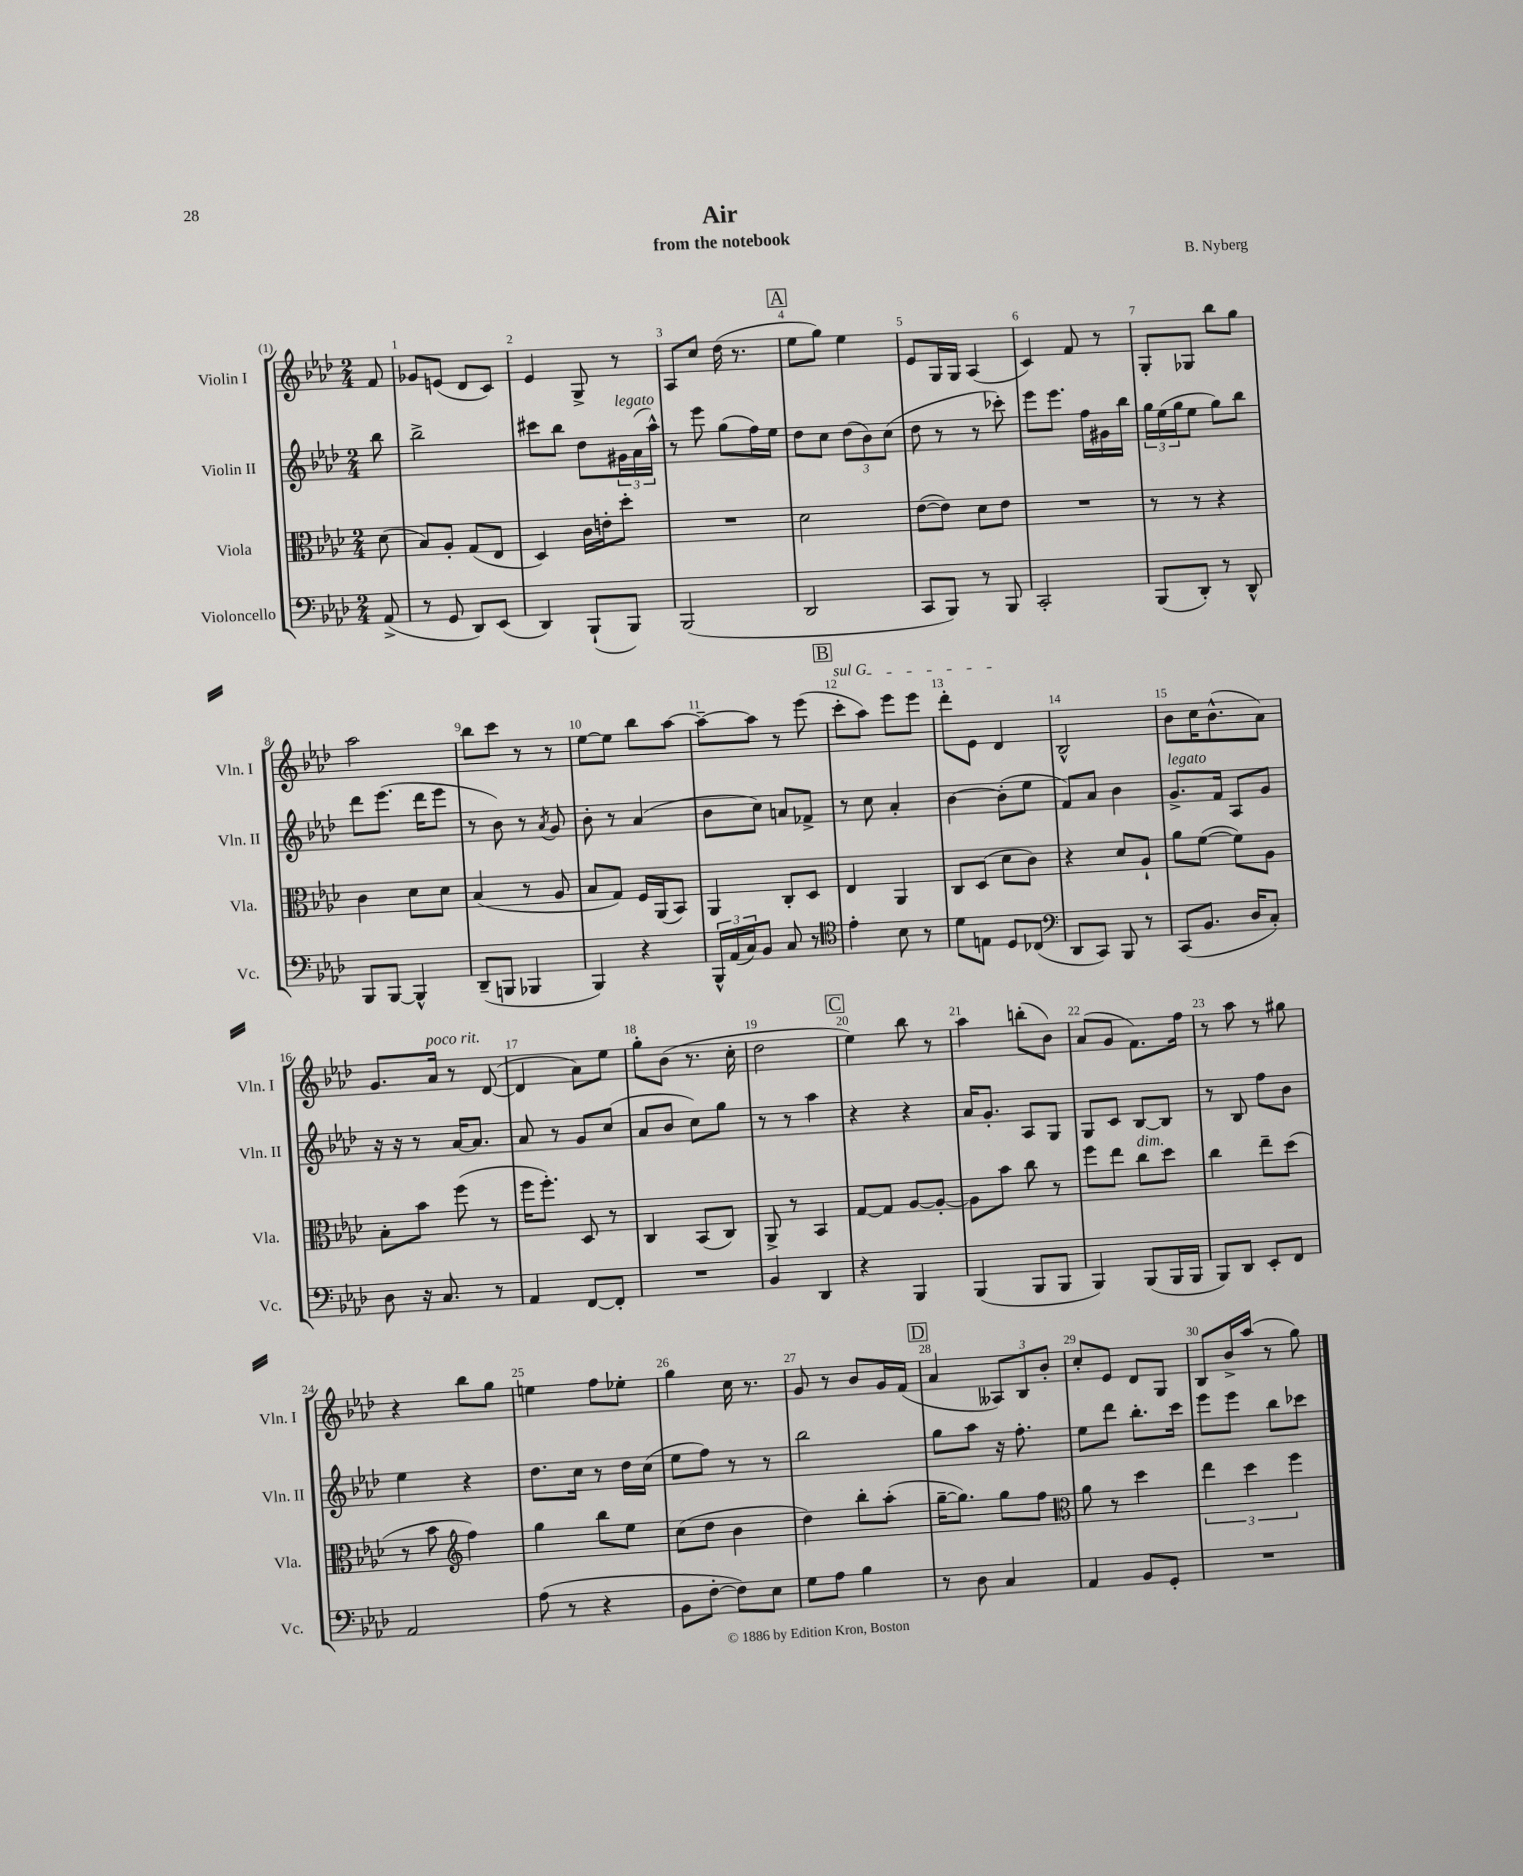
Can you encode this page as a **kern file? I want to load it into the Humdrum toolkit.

**kern	**kern	**kern	**kern
*part4	*part3	*part2	*part1
*staff4	*staff3	*staff2	*staff1
*I"Violoncello	*I"Viola	*I"Violin II	*I"Violin I
*I'Vc.	*I'Vla.	*I'Vln. II	*I'Vln. I
*clefF4	*clefC3	*clefG2	*clefG2
*k[b-e-a-d-]	*k[b-e-a-d-]	*k[b-e-a-d-]	*k[b-e-a-d-]
*M2/4	*M2/4	*M2/4	*M2/4
=	=	=	=
(8AA-^/	(8d-\	8bb-\	8f/
=1	=1	=1	=1
8r	8B-/L)	2bb-^\	8g-X/L
8GG/	8A-'/J	.	(8en/J
8DD-/L)	(8G/L	.	8d-/L
(8EE-/J	8E-/J	.	8c/J)
=2	=2	=2	=2
4DD-/)	4D-/)	8ccc#X\L	4e-/
.	.	8bb-\J	.
(8BBB-`/L	16c\LL	8dd-\L	8G^/
.	16en'\J	.	.
!	!	!LO:TX:a:i:t=legato	!
8BBB-/J)	8dd-'\J	24g#X\L	8r
.	.	(24a-\	.
.	.	24aa-^^\JJ)	.
=3	=3	=3	=3
(2BBB-/	2r	8r	8A-/L
.	.	8eee-\	8cc/J
.	.	(8gg\L	(16dd-\
.	.	.	8.r
.	.	16ff\L)	.
.	.	16ee-\JJ	.
!!LO:REH:place=s1:t=A
=4	=4	=4	=4
2DD-/	2d-\	8dd-\L	8ee-\L
.	.	8cc\J	8gg\J)
.	.	(12dd-\L	4ee-\
.	.	12b-\)	.
.	.	(12cc\J	.
=5	=5	=5	=5
8CC/L	([8e-\L	8dd-\	8e-/L
8BBB-/J)	8e-\J])	8r	16G/L
.	.	.	16G/JJ
8r	8d-\L	8r	(4A-/
8BBB-/	8e-\J	8ccc-X'\)	.
=6	=6	=6	=6
2CC'/	2r	8eee-\L	4c/)
.	.	8.eee-\J	.
.	.	.	8f/
.	.	16ff\LL	.
.	.	16g#X\	8r
.	.	16bb-\JJ	.
=7	=7	=7	=7
(8BBB-/L	8r	24gg\LL	8G'/L
.	.	(24ee-\	.
.	.	24gg\J	.
8DD-'/J)	8r	8ee-\J	8G-X/J
8r	4r	8gg\L)	8bb-\L
8DD-^^/	.	8bb-\J	8gg\J
!!LO:LB:g=z
=8	=8	=8	=8
8BBB-/L	4c\	8ddd-\L	2aa-\
[8BBB-/J	.	(8.eee-\J	.
4BBB-^^/]	8d-\L	.	.
.	.	16ddd-\KL	.
.	8d-\J	8eee-\J	.
=9	=9	=9	=9
(8DD-~/L	(4B-/	8r	8bb-\L
8BBBn/J	.	8b-\)	8ccc\J
4BBB-X/	8r	8r	8r
.	.	8qa-/	.
.	8A-/	8g/	8r
=10	=10	=10	=10
4BBB-/)	8B-/L	8b-'\	[8ee-\L
.	8G/J)	8r	8ee-\J]
4r	16F/LL	(4a-/	8bb-\L
.	(16AA-/J	.	.
.	8BB-/J)	.	[8aa-\J
=11	=11	=11	=11
24BBB-^^/LL	4AA-/	8b-\L	8aa-~\L_
(24AA-/	.	.	.
24C/J)	.	.	.
8BB-/J	.	8cc\J)	8aa-\J]
8C/	8C'/L	8an/L	8r
8r	8D-/J	8f-X^/J	(8eee-\
!!LO:REH:place=s1:t=B
=12	=12	=12	=12
*clefC4	*	*	*
!	!	!	!LO:TX:a:i:t=sul G
4e-'\	4E-/	8r	8ccc'\L
.	.	8cc\	8aa-\J)
8B-\	4AA-/	4a-'/	8eee-\L
8r	.	.	8eee-\J
=13	=13	=13	=13
8d-\L	8C/L	[4b-\	8ddd-'\L
8En\J	(8D-/J	.	8e-\J
8D-/L	8d-\L	(8b-'\L]	4d-/
(8C-X/J	8c\J)	8ee-\J	.
=14	=14	=14	=14
*clefF4	*	*	*
8DD-/L	4r	8f/L)	2B-^^/
8CC/J)	.	8a-/J	.
8BBB-/	8d-/L	4b-\	.
8r	8A-`/J	.	.
=15	=15	=15	=15
!	!	!LO:TX:a:i:t=legato	!
(8CC/L	8a-\L	8.g^/L	8b-\L
8.BB-/J	([8f\J	.	16cc\K
.	.	16f/Jk	(8.b-^^\
.	8f\L])	8A-/L	.
16D-/KL	.	.	.
8C'/J)	8A-\J	8g/J	8a-\J)
!!LO:LB:g=z
=16	=16	=16	=16
8D-\	8B-'\L	16r	8.g/L
.	.	16r	.
16r	8b-\J	8r	.
!	!	!	!LO:TX:a:i:t=poco rit.
8.C/	.	.	16a-/Jk
.	(8ff\	[16a-/KL	8r
.	.	8.a-/J]	.
8r	8r	.	([8d-/
=17	=17	=17	=17
4AA-/	16ff\KL	8a-/	4d-/]
.	8.ff'\J)	.	.
.	.	8r	.
[8FF/L	8D-/	8g/L	8a-\L)
8FF'/J]	8r	(8cc/J	8ee-\J
=18	=18	=18	=18
2r	4C/	8a-/L	8gg'\L
.	.	8b-/J	(8b-\J
.	(8BB-/L	8cc\L)	8.r
.	8C/J)	8gg\J	.
.	.	.	16cc'\
=19	=19	=19	=19
4BB-/	8AA-^/	8r	2dd-\
.	8r	8r	.
4DD-/	4BB-/	4aa-\	.
!!LO:REH:place=s1:t=C
=20	=20	=20	=20
4r	[8G/L	4r	4ee-\)
.	8G/J]	.	.
4BBB-/	[8A-/L	4r	8bb-\
.	8A-'/J_	.	8r
=21	=21	=21	=21
(4BBB-/	8A-\L]	16a-/KL	4aa-\
.	.	8.g'/J	.
.	8b-\J	.	.
8BBB-/L	8cc\	8A-/L	(8bbn'\L
8BBB-/J	8r	8G/J	8b-\J)
=22	=22	=22	=22
4BBB-/)	8ff\L	8G/L	(8a-/L
.	8ee-\J	8c/J	8g/J
!	!LO:TX:a:i:t=dim.	!	!
(8BBB-/L	8cc\L	[8B-/L	8.f\L)
16BBB-/L	8dd-\J	8B-/J]	.
16BBB-/JJ	.	.	16ff\Jk
=23	=23	=23	=23
8BBB-/L)	4cc\	8r	8r
8DD-/J	.	8B-/	8aa-\
8EE-'/L	8ee-~\L	8ff\L	8r
8FF/J	(8dd-\J	8b-\J	8gg#X\
!!LO:LB:g=z
=24	=24	=24	=24
2AA-/	8r	4ee-\	4r
.	8b-\	.	.
*	*clefG2	*	*
.	4ff\)	4r	8bb-\L
.	.	.	8gg\J
=25	=25	=25	=25
(8A-\	4gg\	8.dd-\L	4een\
8r	.	.	.
.	.	16cc\Jk	.
4r	8bb-\L	8r	8ff\L
.	8ee-\J	16dd-\LL	8ee-X'\J
.	.	(16cc\JJ	.
=26	=26	=26	=26
8BB-\L	(8cc\L	8ee-\L	4gg\
[8F'\J	8dd-\J	8ff\J)	.
8F\L])	4b-\	8r	16cc\
.	.	.	8.r
8E-\J	.	8r	.
=27	=27	=27	=27
8G\L	4dd-\)	2bb-\	8g/
8A-\J	.	.	8r
4B-\	8bb-'\L	.	8b-/L
.	(8aa-'\J	.	16g/L
.	.	.	(16f/JJ
!!LO:REH:place=s1:t=D
=28	=28	=28	=28
8r	[16gg~\KL	8gg\L	4a-/
.	8.gg\J])	.	.
8D-\	.	8aa-\J	.
4C/	8gg\L	16r	12A--X/L)
.	.	8.ff'\	.
.	.	.	12B-/
.	8ff\J	.	.
.	.	.	12b-'/J
=29	=29	=29	=29
*	*clefC3	*	*
4AA-/	8a-\	8ee-\L	8cc'/L
.	8r	8ddd-\J	8e-/J
8BB-/L	4dd-\	8.bb-'\L	8d-/L
8GG'/J	.	.	8G/J
.	.	16ccc\Jk	.
=30	=30	=30	=30
2r	6ee-\	8eee-\L	8B-/L
.	.	8eee-\J	16b-^/L
.	6dd-\	.	.
.	.	.	(16aa-/JJ
.	.	8bb-\L	8r
.	6ff\	.	.
.	.	8ccc-X\J	8gg\)
==	==	==	==
*-	*-	*-	*-
